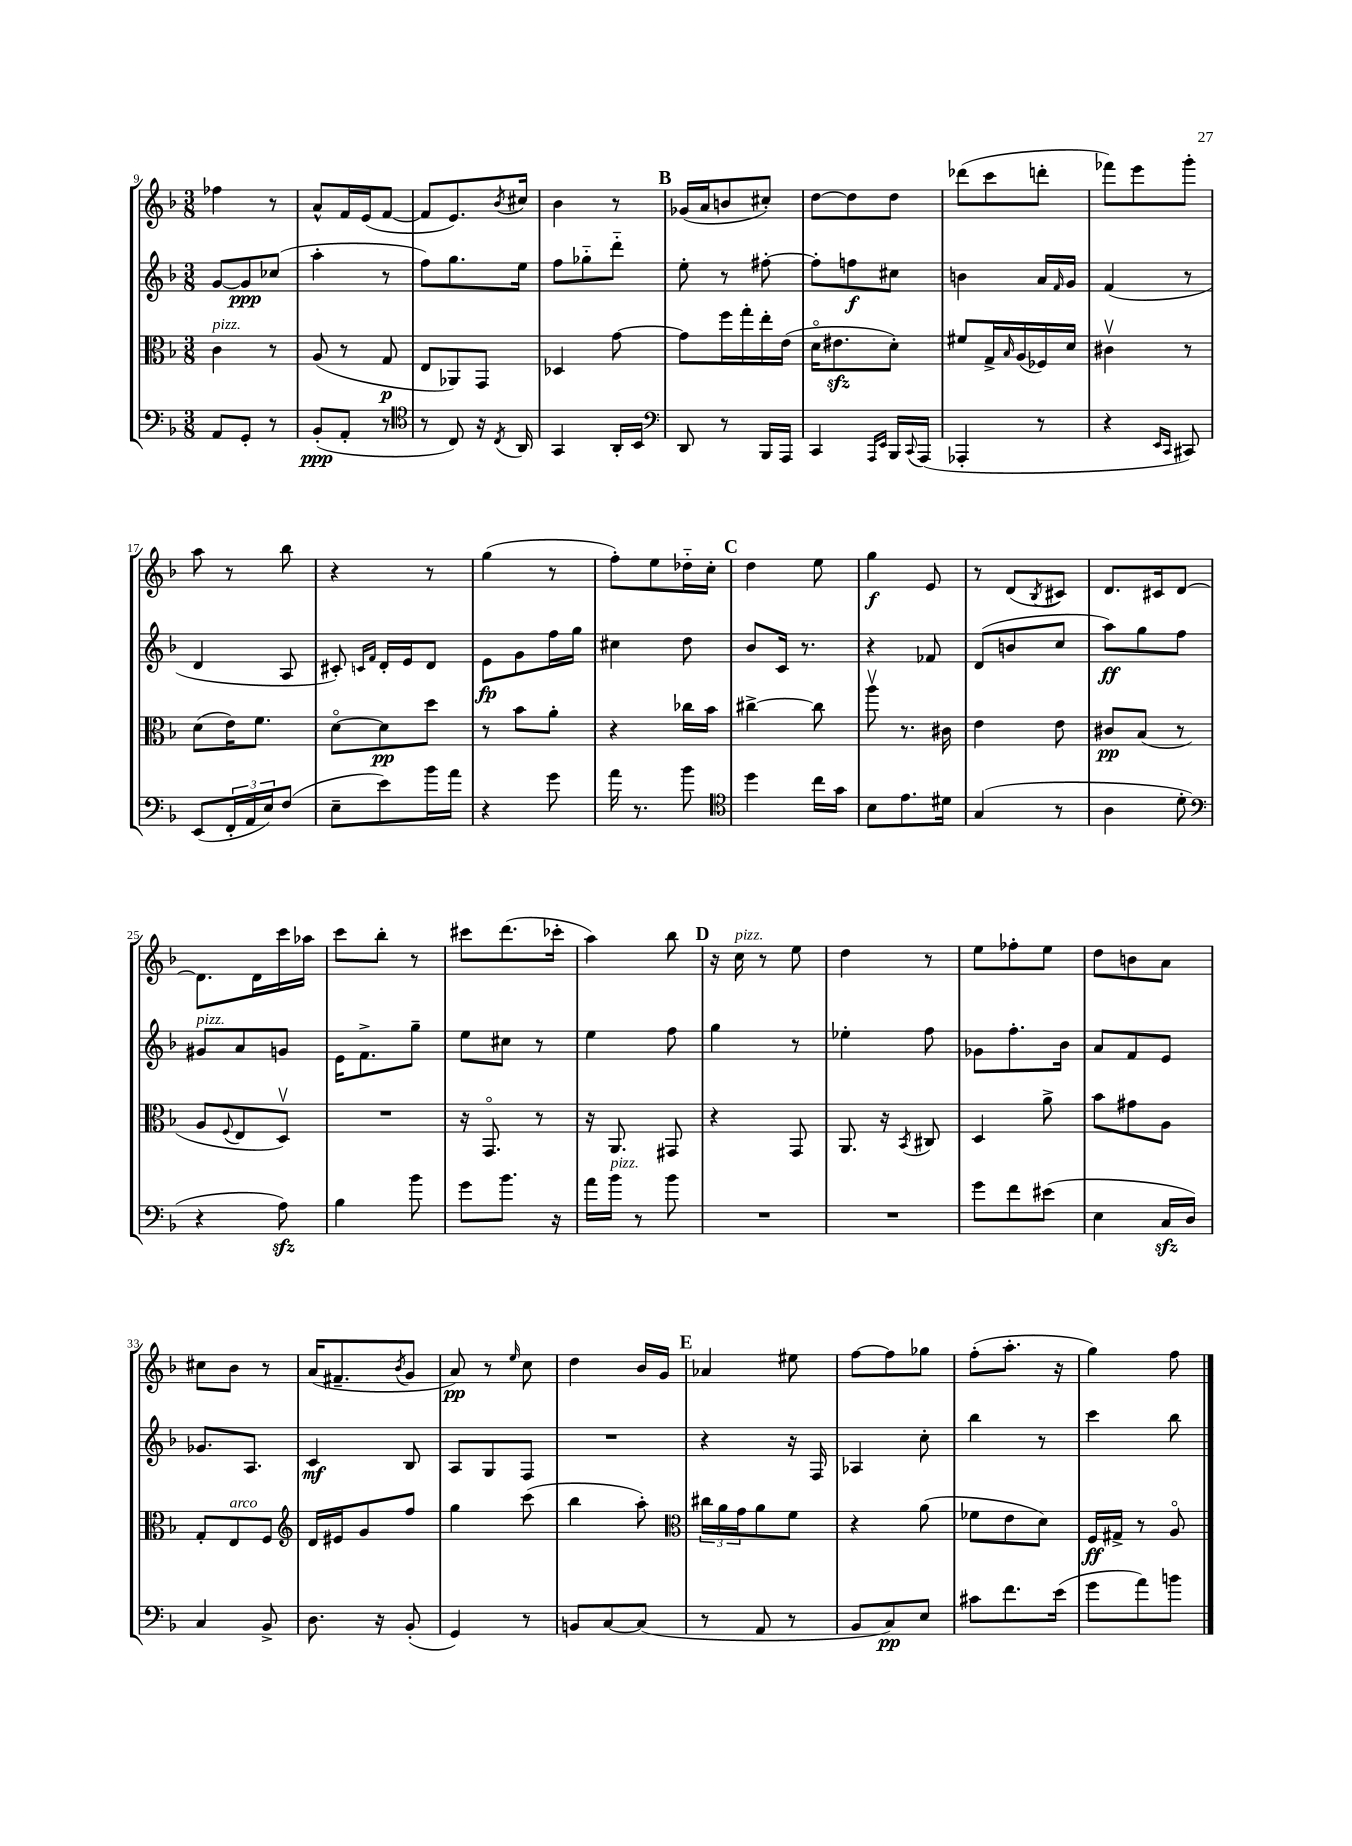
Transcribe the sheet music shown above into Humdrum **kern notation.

**kern	**kern	**kern	**kern
*staff4	*staff3	*staff2	*staff1
*clefF4	*clefC3	*clefG2	*clefG2
*k[b-]	*k[b-]	*k[b-]	*k[b-]
*M3/8	*M3/8	*M3/8	*M3/8
8AA/L	4c\	[8g/L	4ff-\
8GG'/J	.	8g/]	.
8r	8r	(8cc-/J	8r
=	=	=	=
(8BB-'/L	(8A/	4aa'\	8a^^/L
8AA'/J	8r	.	16f/L
.	.	.	(16e/J
8r	8G/	8r	[8f/J
=	=	=	=
*clefC4	*	*	*
8r	8E/L	8ff\L)	8f/]L
8C/)	8AA-/)	8.gg\	8.e/)
16r	8GG/J	.	.
8qC/	.	.	8qb-/
16AA/	.	16ee\Jk	16cc#/Jk
=	=	=	=
4GG/	4D-/	8ff\L	4b-\
.	.	8gg-'~\	.
16AA'/LL	[8g\	8ddd'~\J	8r
16BB-/JJ	.	.	.
=	=	=	=
*clefF4	*	*	*
8DD/	8g\]L	8ee'\	(16g-/LL
.	.	.	16a/J
8r	16ff\L	8r	8b/
.	16gg'\	.	.
16BBB-/LL	16ee'\	[8ff#'\	8cc#'/J)
16AAA/JJ	(16e\JJ	.	.
=	=	=	=
4CC/	16do\LK	8ff#'\]L	[8dd\L
.	8.e#\	.	.
.	.	8ff\	8dd\]
16qqAAA/LL	.	.	.
16qqEE/JJ	.	.	.
16BBB-/LL	8d'\J)	8cc#\J	8dd\J
8qqCC/	.	.	.
(16AAA/JJ	.	.	.
=	=	=	=
4AAA-'/	8f#/L	4b\	(8ddd-\L
.	16G^/L	.	8ccc\
.	16qqB-/	.	.
.	(16A/	.	.
8r	16F-/)	16a/LL	8ddd'\J
.	.	16qqf/	.
.	16d/JJ	16g/JJ	.
=	=	=	=
4r	4c#v\	(4f/	8fff-\L)
.	.	.	8eee\
16qqEE/LL	.	.	.
16qqCC/JJ	.	.	.
8CC#/)	8r	8r	8ggg'\J
=	=	=	=
(8EE/L	(8d\L	4d/	8aa\
24FF'/L	16e\K)	.	8r
24AA/	.	.	.
.	8.f\J	.	.
24E/J)	.	.	.
(8F/J	.	8A/	8bb-\
=	=	=	=
8E~\L	[8do\L	8c#'/)	4r
.	.	16qqc/LL	.
.	.	16qqf/JJ	.
8e\)	8d\]	16d'/LL	.
.	.	16e/J	.
16b-\L	8dd\J	8d/J	8r
16a\JJ	.	.	.
=	=	=	=
4r	8r	8e\L	(4gg\
.	8b-\L	8g\	.
8g\	8a'\J	16ff\L	8r
.	.	16gg\JJ	.
=	=	=	=
16a\	4r	4cc#\	8ff'\L)
8.r	.	.	.
.	.	.	8ee\
8b-\	16cc-\LL	8dd\	16dd-'~\L
.	16b-\JJ	.	16cc'\JJ
=	=	=	=
*clefC4	*	*	*
4dd\	[4cc#^\	8b-/L	4dd\
.	.	16c/Jk	.
.	.	8.r	.
16cc\LL	8cc#\]	.	8ee\
16g\JJ	.	.	.
=	=	=	=
8B-\L	8aav\	4r	4gg\
8.e\	8.r	.	.
.	.	8f-/	8e/
16d#\Jk	16c#\	.	.
=	=	=	=
(4G/	4e\	(8d/L	8r
.	.	8b/	(8d/L
.	.	.	8qB-/
8r	8e\	8cc/J	8c#/J)
=	=	=	=
4A\	8c#/L	8aa\L)	8.d/L
.	(8B-/J	8gg\	.
.	.	.	16c#/k
8d'\	8r	8ff\J	[8d/J
=	=	=	=
*clefF4	*	*	*
4r	8A/L	8g#/L	8.d\]L
.	8qqF/	.	.
.	8E/	8a/	.
.	.	.	16d\L
8A\)	8Dv/J)	8g/J	16ccc\
.	.	.	16aa-\JJ
=	=	=	=
4B-\	4.r	16e\LK	8ccc\L
.	.	8.f^\	.
.	.	.	8bb-'\J
8b-\	.	8gg~\J	8r
=	=	=	=
8g\L	16r	8ee\L	8ccc#\L
.	8.GGo/	.	.
8.b-\J	.	8cc#\J	(8.ddd\
.	8r	8r	.
16r	.	.	16ccc-'\Jk
=	=	=	=
16a\LL	16r	4ee\	4aa\)
16b-\JJ	8.AA/	.	.
8r	.	.	.
8b-\	8GG#/	8ff\	8bb-\
=	=	=	=
4.r	4r	4gg\	16r
.	.	.	16cc\
.	.	.	8r
.	8GG/	8r	8ee\
=	=	=	=
4.r	8.AA/	4ee-'\	4dd\
.	16r	.	.
.	8qBB-/	.	.
.	8C#/	8ff\	8r
=	=	=	=
8g\L	4D/	8g-\L	8ee\L
8f\	.	8.ff'\	8ff-'\
(8e#\J	8a^\	.	8ee\J
.	.	16b-\Jk	.
=	=	=	=
4E\	8b-\L	8a/L	8dd\L
.	8g#\	8f/	8b\
16C/LL	8A\J	8e/J	8a\J
16D/JJ)	.	.	.
=	=	=	=
4C/	8G'/L	8.g-/L	8cc#\L
.	8E/	.	8b-\J
.	.	8.A/J	.
8BB-^/	8F/J	.	8r
=	=	=	=
*	*clefG2	*	*
8.D\	16d/LL	4c/	(16a/LK
.	16e#/J	.	8.f#~/
.	8g/	.	.
16r	.	.	.
.	.	.	8qb-/
(8BB-'/	8ff/J	8B-/	8g/J
=	=	=	=
4GG/)	4gg\	8A/L	8a/)
.	.	8G/	8r
.	.	.	16qqee/
8r	(8ccc\	8F/J	8cc\
=	=	=	=
8BB/L	4bb-\	4.r	4dd\
[8C/	.	.	.
(8C/]J	8aa'\)	.	16b-/LL
.	.	.	16g/JJ
=	=	=	=
*	*clefC3	*	*
8r	24cc#\LL	4r	4a-/
.	24a\	.	.
.	24g\J	.	.
8AA/	8a\	.	.
8r	8f\J	16r	8ee#\
.	.	16F/	.
=	=	=	=
8BB-/L	4r	4A-/	[8ff\L
8C/)	.	.	8ff\]
8E/J	(8a\	8cc'\	8gg-\J
=	=	=	=
8c#\L	8f-\L	4bb-\	(8ff'\L
8.f\	8e\	.	8.aa'\J
.	8d\J)	8r	.
(16e\Jk	.	.	16r
=	=	=	=
8g\L	16F/LL	4ccc\	4gg\)
.	16G#^/JJ	.	.
8a\)	8r	.	.
8b\J	8Ao/	8bb-\	8ff\
==	==	==	==
*-	*-	*-	*-
